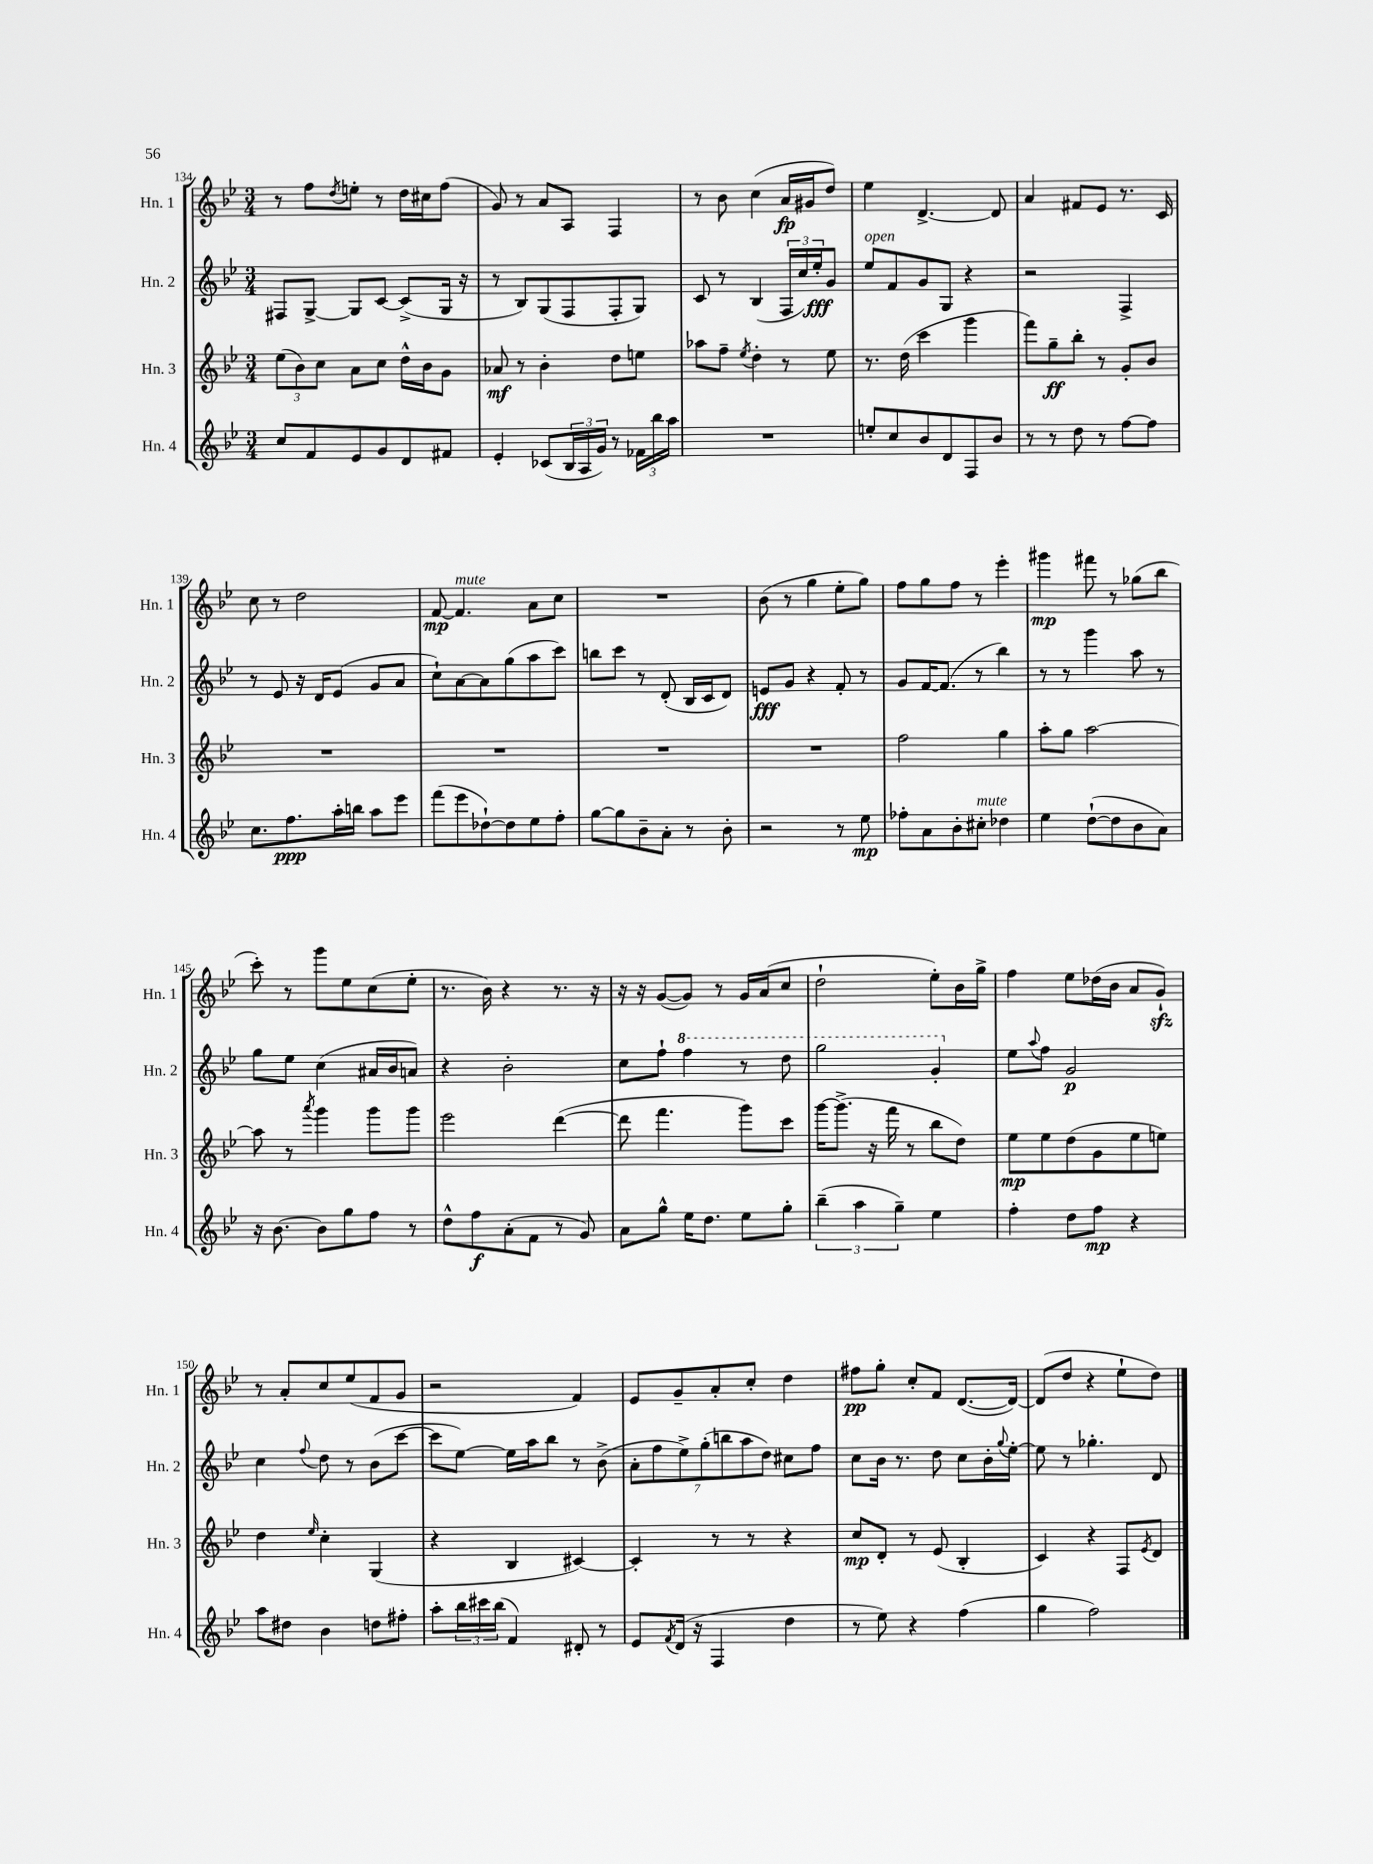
<<
\new StaffGroup <<
\new Staff = "s0" \with { instrumentName = "Hn. 1" shortInstrumentName = "Hn. 1" } {
    \clef treble \key bes \major \numericTimeSignature \time 3/4
    r8 f''8 \acciaccatura { d''8 } e''8-. r8 d''16 cis''16 f''8( |
    g'8) r8 a'8 a8 f4 |
    r8 bes'8 c''4( a'16\fp gis'16 d''8) |
    ees''4 d'4.~-> d'8 |
    a'4 fis'8 ees'8 r8. c'16 |
    c''8 r8 d''2 |
    f'8~\mp f'4.^\markup { \italic "mute" } a'8 c''8 |
    R2. |
    bes'8( r8 g''4 ees''8-. g''8) |
    f''8 g''8 f''8 r8 ees'''4-. |
    gis'''4\mp fis'''8 r8 ges''8( bes''8 |
    c'''8-.) r8 g'''8 ees''8 c''8( ees''8-. |
    r8. bes'16) r4 r8. r16 |
    r16 r16 g'8~( g'8) r8 g'16 a'16( c''8 |
    d''2-! ees''8-.) bes'16 g''16-> |
    f''4 ees''8 des''16( bes'16 a'8 g'8-!\sfz) |
    r8 a'8-. c''8 ees''8( f'8 g'8 |
    r2 f'4) |
    ees'8 g'8-- a'8-. c''8-. d''4 |
    fis''8\pp g''8-. c''8-. f'8 d'8.~( d'16~) |
    d'8( d''8 r4 ees''8-! d''8) \bar "|." |
}
\new Staff = "s1" \with { instrumentName = "Hn. 2" shortInstrumentName = "Hn. 2" } {
    \clef treble \key bes \major \numericTimeSignature \time 3/4
    fis8 g8~-> g8 c'8~ c'8->( g16 r16 |
    r8 bes8) g8( f8 f8-. g8) |
    c'8 r8 bes4( \tuplet 3/2 { f16 c''16) ees''16-.\fff } g'8 |
    ees''8^\markup { \italic "open" } f'8 g'8 g8 r4 |
    r2 f4-> |
    r8 ees'8 r16 d'16 ees'8( g'8 a'8 |
    c''8-!) a'8~ a'8 g''8( a''8 c'''8) |
    b''8 c'''8 r8 d'8-.( bes16 c'16 d'8) |
    e'8\fff g'8 r4 f'8-. r8 |
    g'8 f'16~ f'8.( r8 bes''4) |
    r8 r8 g'''4 a''8 r8 |
    g''8 ees''8 c''4( ais'16 bes'16 a'8) |
    r4 bes'2-. |
    c''8 f''8-! \ottava #1 f'''4 r8 d'''8 |
    g'''2 g''4-. \ottava #0 |
    ees''8 \appoggiatura { a''8 } f''8 g'2\p |
    c''4 \appoggiatura { f''8 } d''8 r8 bes'8( c'''8~ |
    c'''8 ees''8~) ees''16 a''16 bes''8 r8 bes'8->( |
    \tuplet 7/4 { a'8-. f''8 ees''8->) g''8-.( b''8 a''8 d''8) } cis''8 f''8 |
    c''8 bes'16 r8. d''8 c''8 bes'16-. \appoggiatura { g''8 } ees''16~-. |
    ees''8 r8 ges''4.-. d'8 \bar "|." |
}
\new Staff = "s2" \with { instrumentName = "Hn. 3" shortInstrumentName = "Hn. 3" } {
    \clef treble \key bes \major \numericTimeSignature \time 3/4
    \tuplet 3/2 { ees''8( bes'8) c''8 } a'8 c''8 d''16-^ bes'16 g'8 |
    aes'8\mf r8 bes'4-. d''8 e''8 |
    aes''8 f''8-- \acciaccatura { ees''8 } d''4-. r8 ees''8 |
    r8. d''16( c'''4 g'''4 |
    f'''8) g''8--\ff bes''8-. r8 g'8-. bes'8 |
    R2. |
    R2. |
    R2. |
    R2. |
    f''2 g''4 |
    a''8-. g''8 a''2~ |
    a''8 r8 \acciaccatura { a'''8 } g'''4 g'''8 g'''8 |
    ees'''2 d'''4~( |
    d'''8 f'''4. g'''8) c'''8 |
    g'''16~ g'''8.->( r16 f'''16 r8 bes''8 d''8) |
    ees''8\mp ees''8 d''8( g'8 ees''8 e''8) |
    d''4 \grace { ees''16 } c''4-. g4( |
    r4 bes4 cis'4~) |
    cis'4-. r8 r8 r4 |
    c''8\mp d'8-. r8 ees'8( bes4-. |
    c'4) r4 f8 \acciaccatura { ees'8 } d'8 \bar "|." |
}
\new Staff = "s3" \with { instrumentName = "Hn. 4" shortInstrumentName = "Hn. 4" } {
    \clef treble \key bes \major \numericTimeSignature \time 3/4
    c''8 f'8 ees'8 g'8 d'8 fis'8 |
    ees'4-. ces'8( \tuplet 3/2 { bes16 a16 g'16) } r8 \tuplet 3/2 { fes'16 bes''16 a''16 } |
    R2. |
    e''8-. c''8 bes'8 d'8 f8 bes'8 |
    r8 r8 d''8 r8 f''8~ f''8 |
    c''8. f''8.\ppp a''16-. b''16 a''8 ees'''8 |
    f'''8( ees'''8 des''8~-!) des''8 ees''8 f''8-. |
    g''8~ g''8 bes'8-- a'8-. r8 bes'8-. |
    r2 r8 ees''8\mp |
    fes''8-. a'8 bes'8-. cis''8-.^\markup { \italic "mute" } des''4 |
    ees''4 d''8~-!( d''8 bes'8 a'8) |
    r16 bes'8.~ bes'8 g''8 f''8 r8 |
    d''8-^ f''8\f a'8-.( f'8 r8 g'8) |
    a'8 g''8-^ ees''16 d''8. ees''8 g''8-. |
    \tuplet 3/2 { bes''4--( a''4 g''4--) } ees''4 |
    f''4-. d''8 f''8\mp r4 |
    a''8 dis''8 bes'4 d''8 fis''8-. |
    a''8-. \tuplet 3/2 { bes''16 cis'''16 bes''16( } f'4) dis'8-. r8 |
    ees'8 \acciaccatura { f'8 } d'16( r16 f4 d''4 |
    r8 ees''8) r4 f''4( |
    g''4 f''2) \bar "|." |
}
>>
>>
\layout { \context { \Score currentBarNumber = #134 } }
